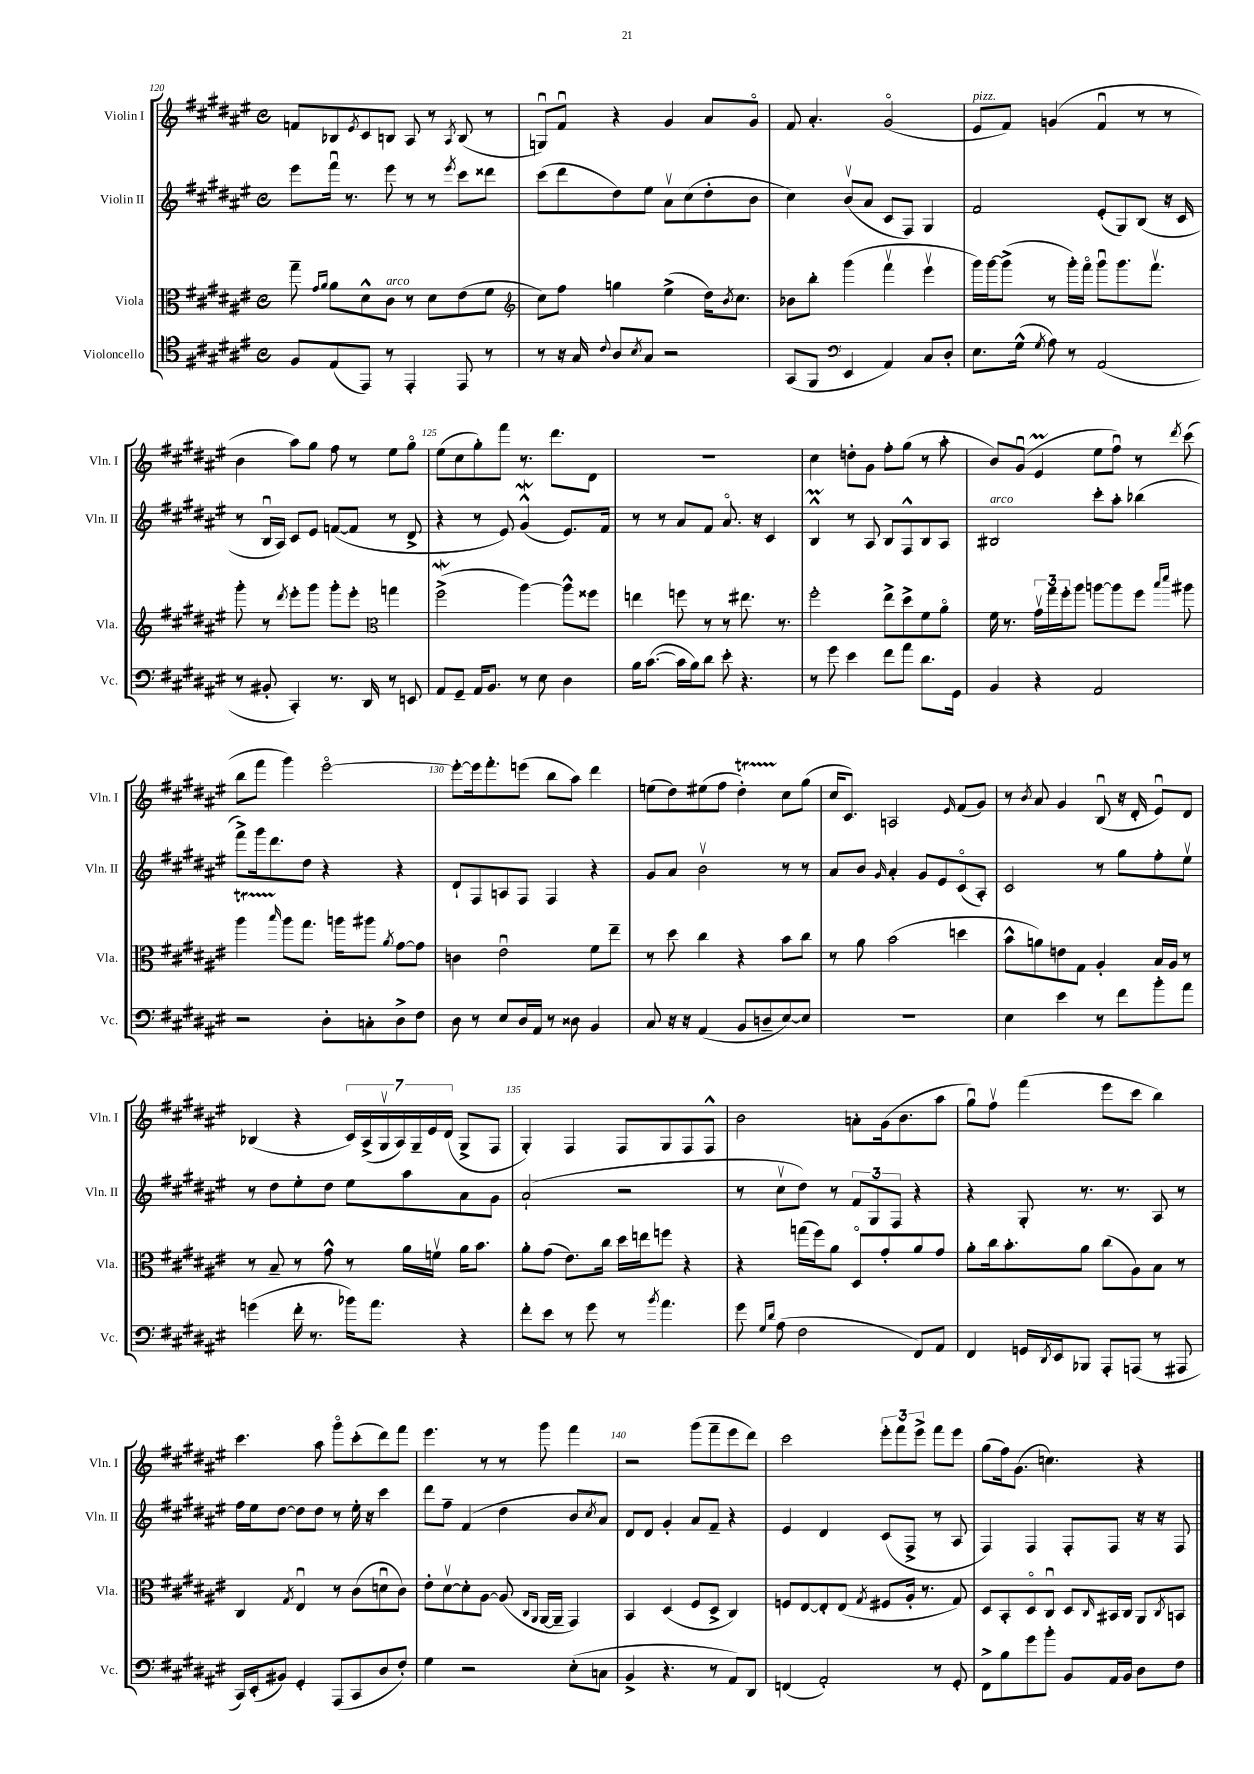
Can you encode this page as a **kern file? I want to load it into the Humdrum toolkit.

**kern	**kern	**kern	**kern
*staff4	*staff3	*staff2	*staff1
*clefC4	*clefC3	*clefG2	*clefG2
*k[f#c#g#d#a#e#]	*k[f#c#g#d#a#e#]	*k[f#c#g#d#a#e#]	*k[f#c#g#d#a#e#]
*M4/4	*M4/4	*M4/4	*M4/4
*met(c)	*met(c)	*met(c)	*met(c)
8F#	8gg#~	8eee#	8f
.	16qqg#	.	.
.	16qqa#	.	.
(8E#	8a#	16fff#u	8B-
.	.	8.r	.
.	.	.	8qe#
8EE#)	8d#^^	.	8c#
8r	8c#	8eee#	8B
4EE#'	8r	8r	8A#
.	8d#	8r	8r
.	.	8qeee#	8qA#
8EE#	(8e#	8ccc#	(8B
8r	8f#	8ddd##	8r
=	=	=	=
*	*clefG2	*	*
8r	8cc#)	(8ccc#	8Gu)
16r	8ff#	8ddd#	8f#u
16G#	.	.	.
8qqc#	.	.	.
8A#	4gg	8dd#)	4r
8qB	.	.	.
8G#	.	8ee#	.
2r	(4ee#^	8a#v	4g#
.	.	(8cc#	.
.	16dd#)	8dd#'	8a#
.	8qb	.	.
.	8.cc#	.	.
.	.	8b	8g#o
=	=	=	=
(8GG#	8b-	4cc#)	8f#
8FF#	8bb'	.	4.a#'
*clefF4	*	*	*
4EE#	(4ggg#	(8bv	.
.	.	8a#	.
4AA#)	4fff#v	8c#	(2g#o
.	.	8F#)	.
8C#	4eee#v	4G#	.
8D#'	.	.	.
=	=	=	=
8.E#	16ggg#)	2f#	8e#
.	[16ggg#	.	.
.	(8ggg#^]	.	8f#)
(16G#^^	.	.	.
8qG#	.	.	.
8A#)	8r	.	(4g
8r	16ggg#')	.	.
.	16fff#o	.	.
(2AA#	8ggg#u	(8e#'	4f#u
.	8.ggg#	8G#)	.
.	.	(8B	8r
.	8.fff#v	.	.
.	.	16r	8r
.	.	16c#	.
=	=	=	=
8r	8ggg#'	8r	4b
8BB#'	8r	16Bu	.
.	.	16A#)	.
.	8qddd#	.	.
4CC#')	8eee#'	8c#	8aa#)
.	8ggg#	8e#	8gg#
8.r	8ggg#'	([8f	8ff#
.	8eee#'	8f]	8r
16DD#	.	.	.
*	*clefC3	*	*
8r	4gg	8r	8ee#
8EE	.	8d#^	8gg#o
=	=	=	=
8AA#	(2ff#^	4r	(8ee#
8GG#~	.	.	8cc#
16AA#	.	8r	8gg#')
8.BB	.	.	.
.	.	8e#)	8fff#
8r	[4aa#)	(4g#^^	8.r
8E#	.	.	.
.	.	.	8.ddd#
4D#	8aa#^^]	8.e#)	.
.	8ff##	.	8d#
.	.	16f#	.
=	=	=	=
16B	4ee	8r	1r
([8.c#	.	.	.
.	.	8r	.
16c#]	8ff	8a#	.
16B)	.	.	.
8d#	8r	8f#	.
8e#'	8r	8.a#o	.
4.r	8.ee#	.	.
.	.	16r	.
.	.	4c#	.
.	8.r	.	.
=	=	=	=
8r	2ff#'	4B^^	4cc#
8g#	.	.	.
4e#	.	8r	8dd'
.	.	8A#	8g#
8f#	8ee#^	8B	8ff#'
8a#	8dd#^	8F#^^	(8gg#
8.d#	8f#	8B	8r
.	8a#o	8A#	8aa#'
16GG#	.	.	.
=	=	=	=
4BB	16f#	2B#	8b)
.	8.r	.	.
.	.	.	(8g#u
4r	24g#v	.	4e#
.	24gg#	.	.
.	24ff#'	.	.
.	8aa#	.	.
2AA#	[8aa	8ccc#'	8ee#
.	8aa]	8aa#'	8ff#u)
.	8ff#	(4bb-	8r
.	16qqbb	.	.
.	16qqddd#	.	8qddd#
.	8aa#	.	(8ccc#
=	=	=	=
2r	4aa#	8fff#^)	8bb
.	.	16ggg#	8fff#
.	.	8.ddd#	.
.	16qqbb	.	.
.	8aa#	.	4ggg#)
.	8.gg#	8dd#	.
8D#'	.	4r	[2eee#o
.	16aa	.	.
8C'	8aa#	.	.
.	8qa#	.	.
8D#^	[8g#	4r	.
8F#	8g#]	.	.
=	=	=	=
8D#	4c	8d#`	8eee#'_
8r	.	8F#	16eee#]
.	.	.	8.fff#'
8E#	2e#u	8A	.
16D#	.	8F#	(8eee
16AA#	.	.	.
8r	.	4F#	8bb
8D##	.	.	8aa#)
4BB	8f#	4r	4ddd#
.	8ee#~	.	.
=	=	=	=
8C#	8r	8g#	(8ee
16r	8dd#	8a#	8dd#)
16r	.	.	.
(4AA#	4cc#	2bv	(8ee#
.	.	.	8ff#
8BB	4r	.	4dd#')
8D~	.	.	.
[8E#)	8b	8r	8cc#
8E#]	8cc#	8r	(8gg#
=	=	=	=
1r	8r	8a#	16cc#
.	.	.	8.c#)
.	8a#	8b	.
.	.	16qqg#	.
.	(2b	4a#'	2A
.	.	8g#	.
.	.	8e#	.
.	.	.	16qqe#
.	4dd	(8c#o	(8f#
.	.	8A#')	8g#)
=	=	=	=
4E#	8b^^	2c#	8r
.	.	.	8qb
.	8a)	.	8a#
4e#	8e	.	4g#
.	8G#	.	.
8r	4A#'	8r	(8Bu
8f#	.	8gg#	16r
.	.	.	16d#'
8b'	16B	8ff#'	8e#u)
.	16A#	.	.
8a#	8r	8ee#v	8d#
=	=	=	=
(4g	8r	8r	(4B-
.	8B~	8dd#	.
16f#'	8r	8ee#'	4r
8.r	.	.	.
.	8g#^^	8dd#	.
16b-)	8r	8ee#	28c#)
.	.	.	(28A#^
8.a#	.	.	.
.	.	.	28G#v
.	.	.	28A#)
.	16a#	8aa#	.
.	.	.	28G#~
.	.	.	28e#
.	16fv	.	.
.	.	.	(28d#
4r	16a#	8a#	8G#^
.	8.b	.	.
.	.	8g#	8F#
=	=	=	=
8f#'	8a#'	(2a#`	4G#')
8e#	(8g#	.	.
8r	8.e#)	.	4F#
8g#	.	.	.
.	16cc#	.	.
8r	16dd#	2r	8F#
.	16ee	.	.
8qb	.	.	.
4.a#	8ff	.	8G#
.	4r	.	8F#
.	.	.	8F#^^
=	=	=	=
8g#	4r	8r	2b
16qqG#	.	.	.
16qqd#	.	.	.
(8A#	.	8cc#v	.
2F#	(16gg	8dd#)	.
.	16ff#)	.	.
.	8a#	8r	.
.	8D#o	12f#	8a'
.	.	12G#	.
.	8g#'	.	(16g#
.	.	12F#	.
.	.	.	8.b
8FF#)	8a#	4r	.
8AA#	8g#	.	8aa#
=	=	=	=
4FF#	8a#'	4r	8gg#u)
.	16cc#	.	8ff#v
.	8.b'	.	.
16GG	.	8G#'	(4fff#
8qDD#	.	.	.
16EE#	.	.	.
8BBB-	8a#	8.r	.
8AAA#'	(8cc#	.	8eee#
.	.	8.r	.
(8AAA	8A#)	.	8ccc#
8r	8B	8A#	4bb)
8AAA#	8r	8r	.
=	=	=	=
16CC#)	4C#	16ff#	4.ccc#
(16EE#'	.	16ee#	.
8BB#)	.	[8dd#	.
.	8qG#	.	.
4GG#'	4E#u	8dd#]	.
.	.	8dd#	8aa#
(8AAA#	8r	8r	8ggg#o
8CC#	(8c#	16ee#'	(8ccc#'
.	.	16r	.
8D#	8du	4ccc#	8ddd#)
8F#')	8c#)	.	8fff#
=	=	=	=
4G#	8e#'	8ddd#	4.eee#
.	[8d#v	8ff#~	.
2r	8d#']	(4f#	.
.	[8A#	.	8r
.	(8A#]	4dd#	8r
.	16qqC#	.	.
.	16qqAA#	.	.
.	[16AA#	.	8ggg#
.	16AA#~]	.	.
(8E#'	4GG#)	8b	4fff#
.	.	8qcc#	.
8C	.	8a#)	.
=	=	=	=
4BB^	4BB	8d#	2r
.	.	8d#	.
4.r	(4D#	4g#'	.
.	8F#	8a#	(8ggg#
8r	8D#^	8f#~	8fff#~
8AA#)	4C#)	4r	8eee#
8DD#	.	.	8ddd#)
=	=	=	=
(4FF	8F	4e#	2ccc#
.	[8E#	.	.
2AA#')	8E#']	4d#	.
.	(8E#	.	.
.	8qG#	.	.
.	8F#	(8c#	12eee#'
.	.	.	12fff#
.	16A#'	8F#^	.
.	.	.	12eee#^
.	8.r	.	.
8r	.	8r	8fff#
8GG#'	8G#)	8A#	8eee#
=	=	=	=
8FF#^	8D#	4F#)	(8gg#
8B	8BB'	.	16ff#)
.	.	.	(8.g#
8g#	8D#o	4F#	.
8b'	8C#u	.	4.cc)
8BB	8D#	8F#'	.
.	16qqC#	.	.
16AA#	16BB#	8F#	.
16BB	16C#	.	.
8D#	8AA#	16r	4r
.	.	16r	.
.	8qC#	.	.
8F#	8BB	8F#	.
==	==	==	==
*-	*-	*-	*-
